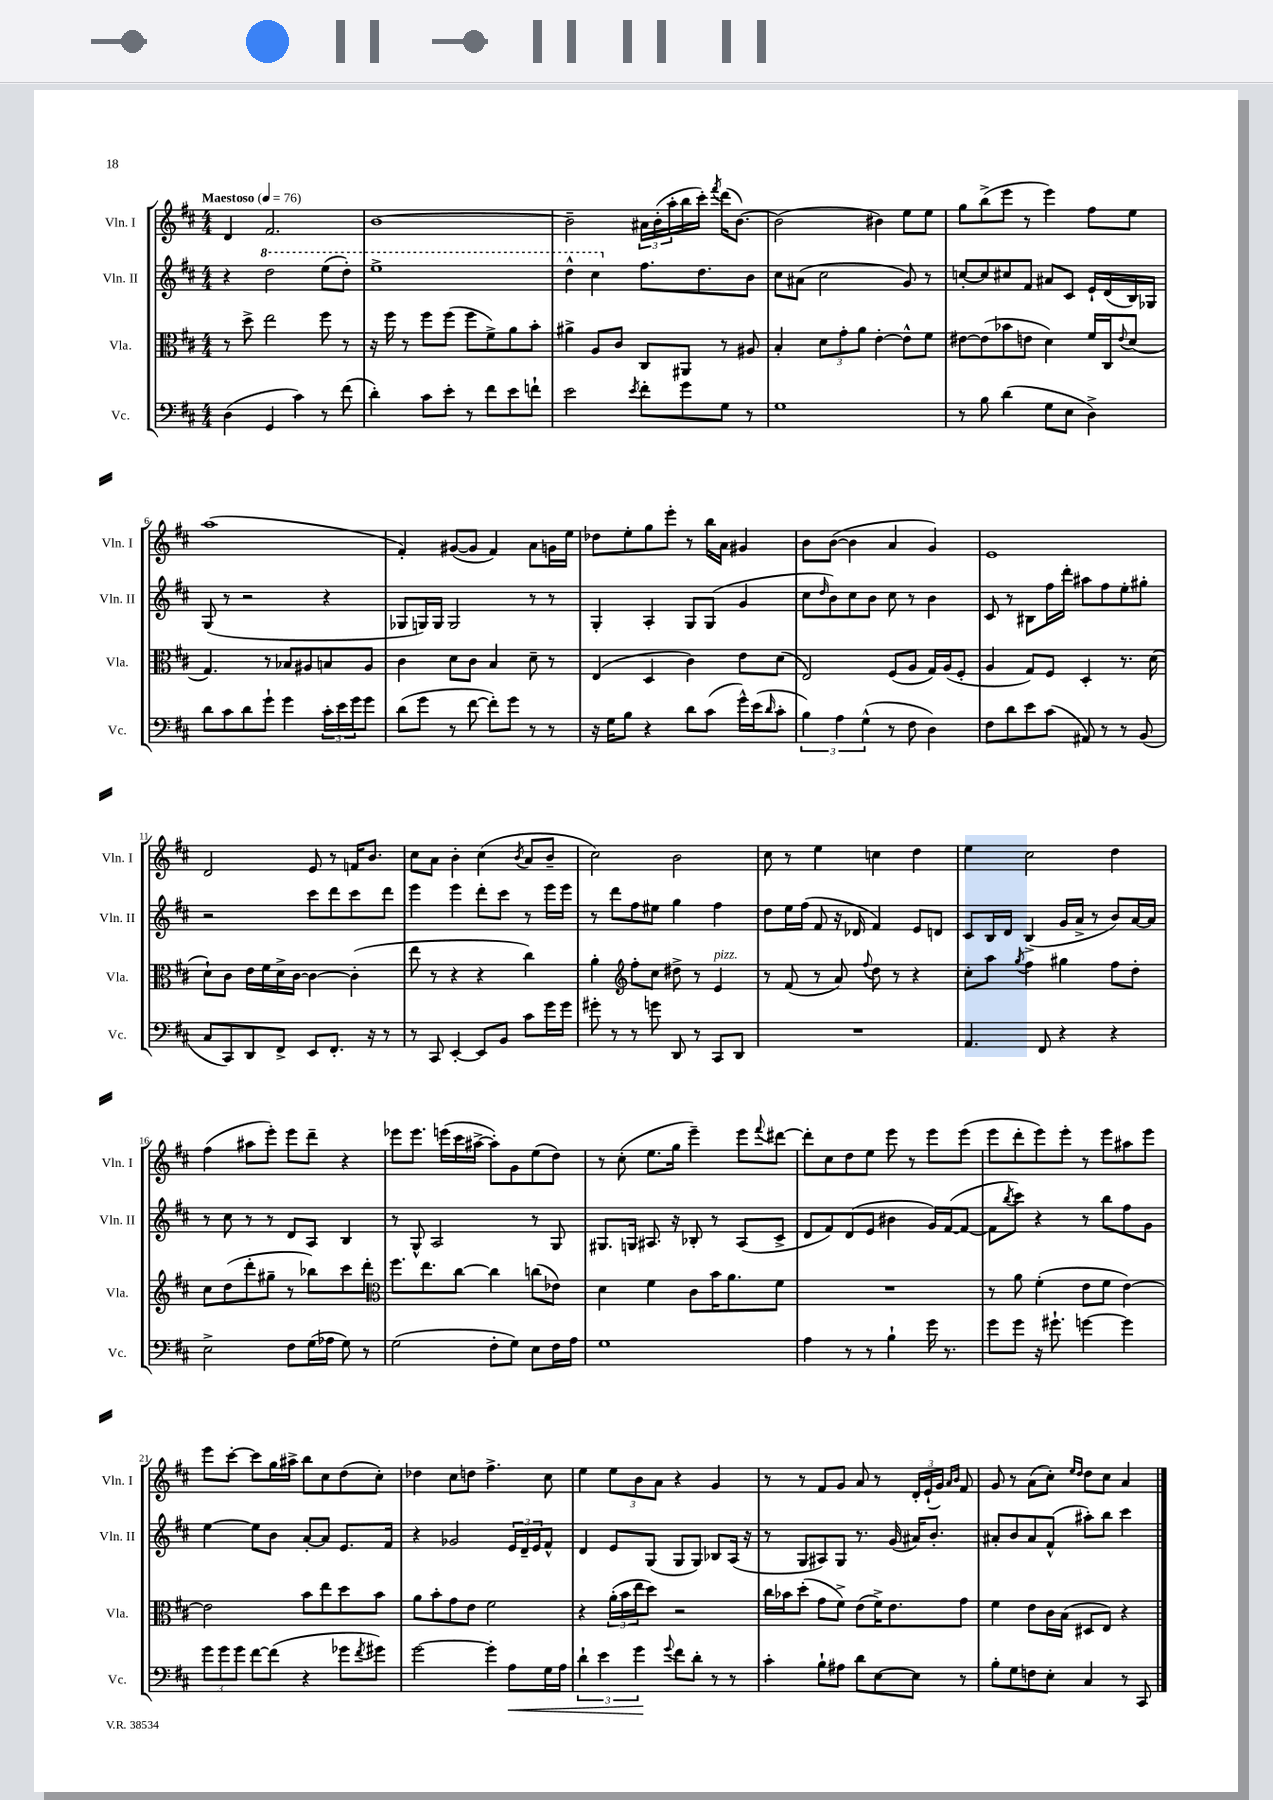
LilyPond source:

<<
\new StaffGroup <<
\new Staff = "s0" \with { instrumentName = "Vln. I" shortInstrumentName = "Vln. I" } {
    \clef treble \key d \major \numericTimeSignature \time 4/4 \tempo "Maestoso" 4 = 76
    d'4 fis'2. |
    b'1~ |
    b'2-- \tuplet 3/2 { ais'16 b'16-.( a''16-. } b''16 cis'''16-.) \acciaccatura { fis'''8 } d'''16( b'8.~) |
    b'2( bis'4) e''8 e''8 |
    g''8 b''8->( e'''8 r8 e'''4) fis''8 e''8 |
    a''1( |
    fis'4-.) gis'8~( gis'8 fis'4) a'8 g'16 e''16 |
    des''8 e''8-. g''8 e'''8-. r8 b''16 a'16 gis'4 |
    b'8 b'8~( b'4 a'4 g'4) |
    e'1 |
    d'2 e'8 r8 f'16 b'8. |
    cis''8 a'8 b'4-. cis''4( \acciaccatura { b'8 } a'8 b'8-- |
    cis''2) b'2 |
    cis''8 r8 e''4 c''4 d''4 |
    e''4 cis''2 d''4 |
    fis''4( ais''8 e'''8-.) e'''8 d'''8-- r4 |
    ees'''8 ees'''8. e'''16( cis'''16 ais''16~-> ais''8-.) g'8 e''8( d''8) |
    r8 cis''8-.( e''8. g''16 e'''4--) e'''8 \appoggiatura { fis'''8 } dis'''8~ |
    dis'''8-. cis''8 d''8 e''8 e'''8 r8 e'''8 e'''8( |
    e'''8 d'''8-. e'''8) e'''8-. r8 e'''8 ais''8 e'''8 |
    e'''8 cis'''8~-. cis'''8 g''16 ais''16-> b''8 cis''8 d''8( cis''8-.) |
    des''4 cis''8 d''8 fis''4.-> cis''8 |
    e''4 \tuplet 3/2 { e''8 b'8 a'8 } r4 g'4 |
    r8 r8 fis'8 g'8 a'8 r8 \tuplet 3/2 { d'16-. e'16-!( g'16) } \grace { a'16 b'16 } fis'8 |
    g'8 r8 a'8( cis''8-.) \grace { e''16 d''16 } d''8 cis''8 a'4 \bar "|." |
}
\new Staff = "s1" \with { instrumentName = "Vln. II" shortInstrumentName = "Vln. II" } {
    \clef treble \key d \major \numericTimeSignature \time 4/4
    r4 \ottava #1 d'''2 e'''8( d'''8-.) |
    e'''1-> |
    d'''4-^ cis'''4 \ottava #0 fis''8. d''8. b'8 |
    cis''8 ais'8( cis''2 g'8) r8 |
    c''8~-. c''8 cis''8 fis'8 ais'8 cis'8 e'16-! d'16( b16) ges16 |
    g8( r8 r2 r4 |
    ges8 g16) g16 g2 r8 r8 |
    g4-. a4-. g8 g8( g'4 |
    cis''8 \grace { d''16 } b'8) cis''8 b'8 cis''8 r8 b'4 |
    cis'8 r8 bis8 fis''16 d'''16-. ais''8 fis''8 e''8-. gis''8-. |
    r2 cis'''8 d'''8 cis'''8 d'''8 |
    e'''4 e'''4 d'''8-. cis'''8 r8 e'''16 e'''16 |
    r8 d'''8 fis''8 eis''8 g''4 fis''4 |
    d''8 e''16 fis''16( fis'8 r16 des'16 fis'4) e'8 d'8 |
    cis'8 b16 d'16 b4->( g'16 a'16-> r8 b'8) a'16~ a'16 |
    r8 cis''8 r8 r8 d'8 a8 b4 |
    r8 g8-^ a2 r8 g8 |
    gis8. g16 ais8. r16 bes8-. r8 ais8( cis'8-> |
    d'8 fis'8) d'8( e'8 bis'4 g'16) fis'16~( fis'8~ |
    fis'8 \acciaccatura { b''8 } cis'''8) r4 r8 b''8 fis''8 g'8 |
    e''4~ e''8 b'8 a'8~-. a'8 e'8. fis'16 |
    r4 ges'2 \tuplet 3/2 { e'16 d'16-- e'16 } fis'8-^ |
    d'4 e'8 g8( g8 g8) bes8 a16( r16 |
    r8 g8 ais8) g8 r8. g'16( ais'16) b'8.-. |
    ais'8-. b'8 ais'8 fis'8-^( ais''8-.) b''8 cis'''4 \bar "|." |
}
\new Staff = "s2" \with { instrumentName = "Vla." shortInstrumentName = "Vla." } {
    \clef alto \key d \major \numericTimeSignature \time 4/4
    r8 d''8-> e''2 fis''8 r8 |
    r16 fis''16 r8 fis''8 fis''8( fis''8 fis'8->) a'8 b'8-. |
    ais'4-> a8 cis'8 cis8 ais,8 r8 ais8 |
    b4-. \tuplet 3/2 { d'8 g'8-. a'8 } e'4~-. e'8-^ fis'8 |
    eis'8~ eis'8( bes'8 e'8 d'4) fis'16 cis16 \appoggiatura { e'8 } d'8( |
    g4.) r8 bes8 ais8 b8 ais8 |
    cis'4 d'8 cis'8 b4 d'8-- r8 |
    e4( d4 cis'4) e'8 d'8( |
    e2) fis8( a8 g16) a16( fis8-. |
    a4 g8) fis8 d4-. r8. d'16( |
    d'8-!) cis'8 e'16 fis'16 d'16-> cis'16~ cis'4~ cis'4-.( |
    e''8 r8 r4 r4 cis''4) |
    a'4-. \clef treble fis''8-. cis''8 dis''8-> r8 e'4^\markup { \italic "pizz." } |
    r8 fis'8( r8 a'8) \appoggiatura { fis''8 } d''8 r8 r4 |
    cis''8-. a''8 \acciaccatura { g''8 } fis''4 gis''4 fis''8 d''8-. |
    cis''8 d''8( d'''8-. gis''8-- r8 bes''8) cis'''8 d'''8-. |
    \clef alto fis''8. e''8. cis''8~ cis''4 c''8( ees'8) |
    d'4 fis'4 cis'8 b'16 a'8. fis'8 |
    R1 |
    r8 a'8 fis'4-.( e'8 fis'8 e'4~) |
    e'2 b'8 e''8 d''8 b'8 |
    a'8 b'8-. g'8 e'8 fis'2 |
    r4 \tuplet 3/2 { a'16-.( b'16 e''16 } d''8) r2 |
    cis''16 bes'16 d''8-.( g'8 fis'8->) e'8( fis'16->) e'8. g'8 |
    fis'4 e'8 cis'16 b16( dis8 e8) r4 \bar "|." |
}
\new Staff = "s3" \with { instrumentName = "Vc." shortInstrumentName = "Vc." } {
    \clef bass \key d \major \numericTimeSignature \time 4/4
    d4( g,4 cis'4) r8 fis'8( |
    d'4-.) cis'8 e'8-. r8 fis'8 e'8 f'8-! |
    e'2 \acciaccatura { e'8 } fis'8-. g'8 g8 r8 |
    g1 |
    r8 b8 d'4( g8 e8 d4->) |
    d'8 cis'8 d'8 g'8-! g'4 \tuplet 3/2 { cis'16-. e'16 g'16 } g'8 |
    d'8( g'8 r8 fis'8~ fis'8-.) g'8 r8 r8 |
    r16 g16 b8 r4 d'8 cis'8( g'16-^) e'16( \grace { d'16 } cis'8-. |
    \tuplet 3/2 { b4) a4 g4-^( } r8 fis8 d4) |
    fis8 d'8 e'8 cis'8( ais,8) r8 r8 b,8( |
    cis8 cis,8) d,8 fis,8-> e,8 fis,8.-. r16 r8 |
    r8 cis,8 e,4~-. e,8 b,8 cis'8 g'16 g'16 |
    gis'8-. r8 r8 g'8 d,8 r8 cis,8 d,8 |
    R1 |
    a,4. fis,8 r4 r4 |
    e2-> fis8 g16( aes16 g8) r8 |
    g2( fis8-. g8) e8 fis16 a16 |
    g1 |
    a4 r8 r8 b4-! g'16 r8. |
    g'8 g'8 r16 gis'8.-! g'4~ g'4 |
    \tuplet 3/2 { g'8 g'8 g'8 } fis'8~ fis'8( r4 ges'8 \acciaccatura { fis'8 } gis'8) |
    g'2~ g'4-. a8\< g16 a16 |
    \tuplet 3/2 { d'4-! e'4 g'4\! } \appoggiatura { g'8 } fis'8 d'8-. r8 r8 |
    cis'4-. b8-! ais8 d'8 e8~ e8 r8 |
    b8-. g8 f8 e8-. cis4 r8 cis,8 \bar "|." |
}
>>
>>
